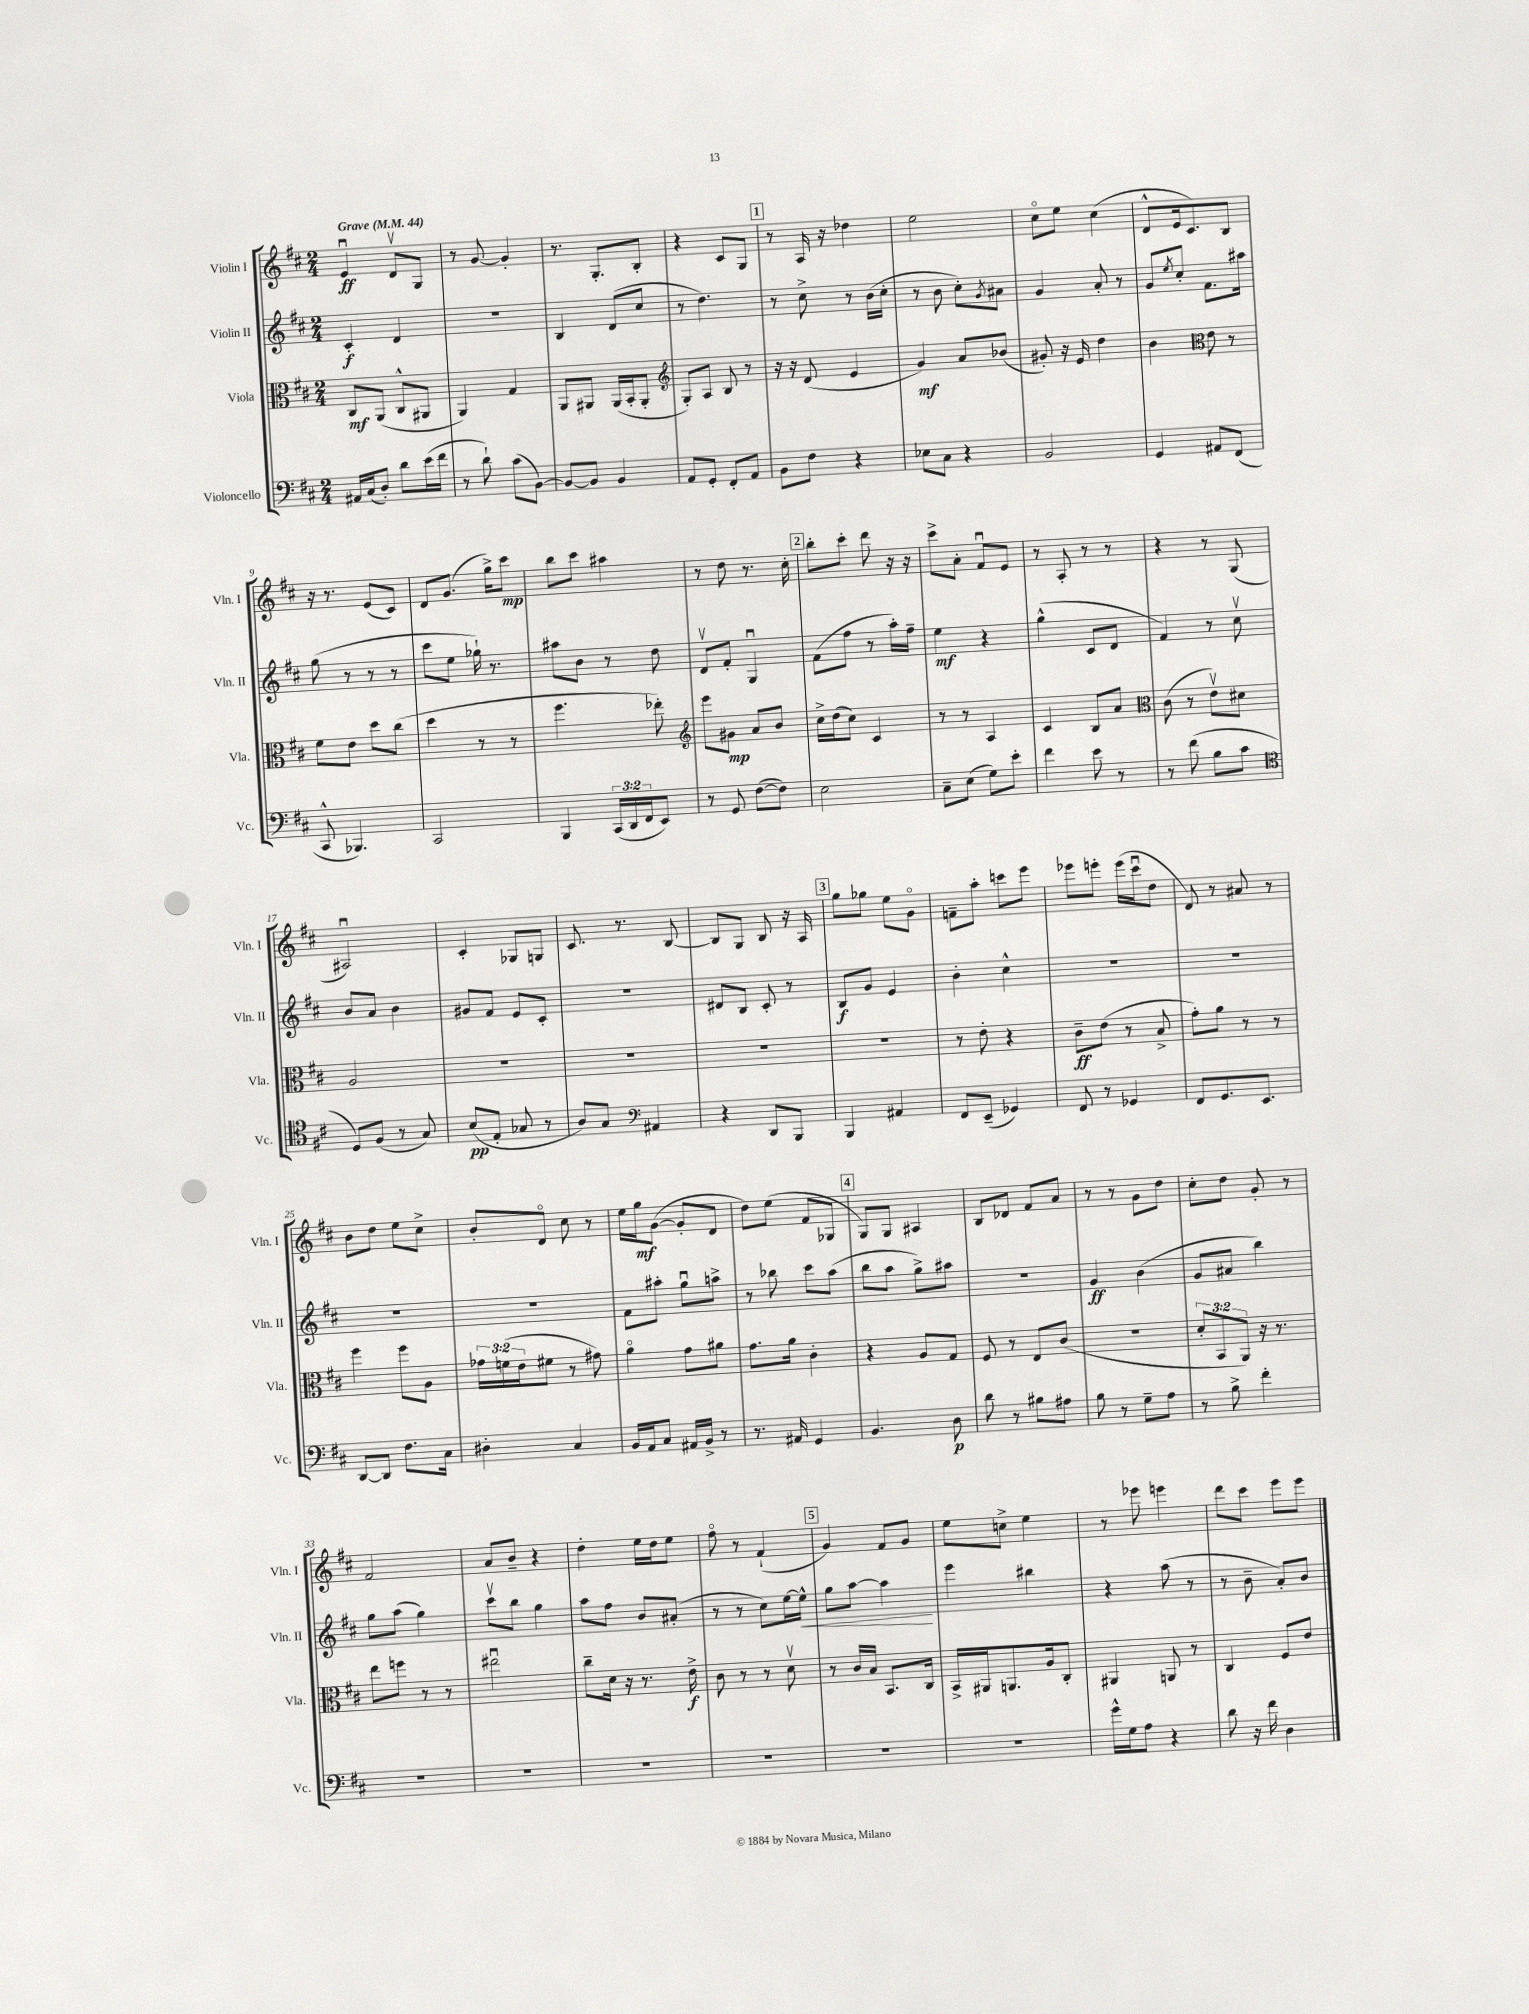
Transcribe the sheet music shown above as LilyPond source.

<<
\new StaffGroup <<
\new Staff = "s0" \with { instrumentName = "Violin I" shortInstrumentName = "Vln. I" } {
    \clef treble \key d \major \numericTimeSignature \time 2/4 \tempo "Grave" 4 = 44
    e'4\downbow\ff d'8\upbow g8 |
    r8 g'8~ g'4-. |
    r8. g8.-. b8-. |
    r4 cis'8 g8 |
    \mark \markup { \box "1" } r8 a16 r16 des''4 |
    e''2 |
    cis''8\flageolet e''8 cis''4( |
    d'8-^ e'16 cis'8.) b8 |
    r16 r8. e'8( cis'8) |
    d'8 g'8.( g''16->) cis'''8\mp |
    b''8 cis'''8 ais''4 |
    r8 d''8 r8. cis''16-. |
    \mark \markup { \box "2" } b''8-. cis'''8-. d'''8 r16 r16 |
    cis'''8-> a'8-. fis'8\downbow e'8 |
    r8 a8-. r8 r8 |
    r4 r8 g8( |
    ais2\downbow) |
    cis'4-. ges8 g8 |
    cis'8. r8. b8~ |
    b8 g8 b8 r16 a16 |
    \mark \markup { \box "3" } g''8 ges''8 e''8 g'8\flageolet |
    f'8-- a''8-. c'''8 e'''8 |
    ees'''8 e'''8-. e'''16( cis'''16\downbow d''8 |
    d'8) r8 ais'8 r8 |
    b'8 d''8 e''8 cis''8-> |
    b'8-. d'8\flageolet cis''8 r8 |
    e''16 g''16\mf g'8~( g'8-. d'8 |
    d''8) e''8( fis'8 ges8 |
    \mark \markup { \box "4" } g8) g8 ais4 |
    b8 des'8 fis'8 a'8 |
    r8 r8 g'8 d''8 |
    cis''8-. d''8 g'8-. r8 |
    fis'2 |
    a'8 b'8-- r4 |
    d''4-. e''16 d''16 e''8 |
    fis''8\flageolet r8 fis'4-!( |
    \mark \markup { \box "5" } g'4) fis'8 g'8 |
    e''8 c''8-> e''4 |
    r8 ees'''8 e'''4 |
    d'''8 cis'''8 e'''8 e'''8 \bar "|." |
}
\new Staff = "s1" \with { instrumentName = "Violin II" shortInstrumentName = "Vln. II" } {
    \clef treble \key d \major \numericTimeSignature \time 2/4
    cis'4-.\f d'4 |
    r2 |
    b4 d'8( cis''8 |
    r8 d''4.) |
    \mark \markup { \box "1" } r8 cis''8-> r8 b'16( cis''16-. |
    r8 b'8 cis''8-.) \acciaccatura { g'8 } ais'8 |
    g'4 a'8-. r8 |
    g'8 \acciaccatura { e''8 } cis''8-. fis'8. ais''16 |
    g''8( r8 r8 r8 |
    cis'''8 e''8 ges''16-!) r8. |
    ais''8 b'8 r8 d''8 |
    d'8\upbow fis'8-. g4\downbow |
    \mark \markup { \box "2" } fis'8( fis''8 r8 a''16-.) fis''16-- |
    e''4\mf r4 |
    g''4-^( cis'8 d'8 |
    fis'4) r8 cis''8\upbow |
    b'8 a'8 b'4 |
    gis'8 fis'8 e'8 cis'8-. |
    R2 |
    dis'8 b8 cis'8-. r8 |
    \mark \markup { \box "3" } b8\f g'8 e'4 |
    b'4-. cis''4-^ |
    R2 |
    R2 |
    R2 |
    R2 |
    fis'8 ais''8-. g''8\downbow a''8-> |
    r8 bes''8 cis'''8 a''8( |
    \mark \markup { \box "4" } b''8 a''8 g''8->) ais''8 |
    r2 |
    g'4\ff b'4( |
    g'8 ais'8 b''4) |
    g''8 a''8( g''4) |
    cis'''8\upbow b''8 g''4 |
    a''8 fis''8 b'8 ais'8-.( |
    r8 r8 cis''8) e''16~ e''16-^\< |
    \mark \markup { \box "5" } g''8 a''8~ a''4\! |
    e'''4 bis''4 |
    r4 a''8( r8 |
    r8 b'8-- a'8-.) b'8 \bar "|." |
}
\new Staff = "s2" \with { instrumentName = "Viola" shortInstrumentName = "Vla." } {
    \clef alto \key d \major \numericTimeSignature \time 2/4 \override Staff.TupletNumber.text = #tuplet-number::calc-fraction-text
    cis8\mf a,8( cis8-^ ais,8 |
    a,4) g4 |
    a,8 ais,8 ais,16( b,16-. ais,8-. |
    \clef treble g8-.) a8 b8 r8 |
    \mark \markup { \box "1" } r16 r16 d'8( e'4 |
    g'4\mf) a'8 bes'8( |
    gis'8-.) r16 e'16 d''4 |
    b'4 \clef alto e'8 r8 |
    fis'8 e'8 d''8 cis''8( |
    d''4 r8 r8 |
    fis''4. ees''8-.) |
    \clef treble e'''8 gis'8\mp a'8 b'8 |
    \mark \markup { \box "2" } cis''16-> d''16( cis''8) cis'4 |
    r8 r8 a4 |
    cis'4 b8 a'8 |
    \clef alto cis'8( r8 e'8\upbow) dis'8 |
    a2 |
    R2 |
    R2 |
    R2 |
    \mark \markup { \box "3" } R2 |
    r8 e'8-. r4 |
    cis'8--\ff e'8( r8 b8-> |
    g'8-.) a'8 r8 r8 |
    fis''4 fis''8 a8 |
    \tuplet 3/2 { ges'16 f'16( e'16 } fis'8 r8 gis'8) |
    a'4\flageolet g'8 ais'8 |
    g'8. a'16 cis'4-. |
    \mark \markup { \box "4" } r4 a8 g8 |
    fis8 r8 e8 cis'8( |
    r2 |
    \tuplet 3/2 { d'8-. b,8 a,8) } r16 r8. |
    e''8 f''8 r8 r8 |
    eis''2\downbow |
    cis''8-- d'16 r16 r8. e'16->\f |
    cis'8 r8 r8 d'8\upbow |
    \mark \markup { \box "5" } r8 cis'16 b16 b,8. cis16 |
    b,16-> ais,16 a,8. a16 cis8-. |
    ais,4 a,8 r8 |
    cis4 fis8 e'8 \bar "|." |
}
\new Staff = "s3" \with { instrumentName = "Violoncello" shortInstrumentName = "Vc." } {
    \clef bass \key d \major \numericTimeSignature \time 2/4 \override Staff.TupletNumber.text = #tuplet-number::calc-fraction-text
    ais,16 cis16( d8-.) d'8 e'16( fis'16 |
    r8 d'8-!) cis'8( b,8~) |
    b,8~ b,8 b,4 |
    a,8 g,8-. fis,8-. a,8 |
    \mark \markup { \box "1" } b,8 fis8 r4 |
    ees8 cis8 r4 |
    b,2 |
    g,4 ais,8 fis,8( |
    cis,8-^ bes,,4.) |
    cis,2 |
    b,,4 \tuplet 3/2 { cis,16( d,16 fis,16 } e,8) |
    r8 g,8 fis8~( fis8) |
    \mark \markup { \box "2" } e2 |
    cis8-- e8( g8) e'8-. |
    fis'4 e'8 r8 |
    r8 fis'8( b8 cis'8 |
    \clef tenor d8) fis8( r8 g8) |
    b8\pp( e8-. ges8 r8 |
    a8) g8 \clef bass ais,4 |
    r4 d,8 b,,8 |
    \mark \markup { \box "3" } b,,4 ais,4 |
    fis,8 e,8--( ges,4) |
    fis,8 r8 ges,4 |
    fis,8 g,8. e,8. |
    d,8~ d,8 fis8. cis16 |
    dis4-. cis4 |
    b,16 a,16 cis8 ais,16 b,16-> r8 |
    r8. ais,16 g,4 |
    \mark \markup { \box "4" } b,4. d8\p |
    d'8 r8 bis8 ais8 |
    b8 r8 g8-- a8 |
    r8 b8-> fis'4-. |
    R2 |
    R2 |
    R2 |
    R2 |
    \mark \markup { \box "5" } R2 |
    R2 |
    g'16-^ g16 a8 r4 |
    d'8 r16 fis'16 d4 \bar "|." |
}
>>
>>
